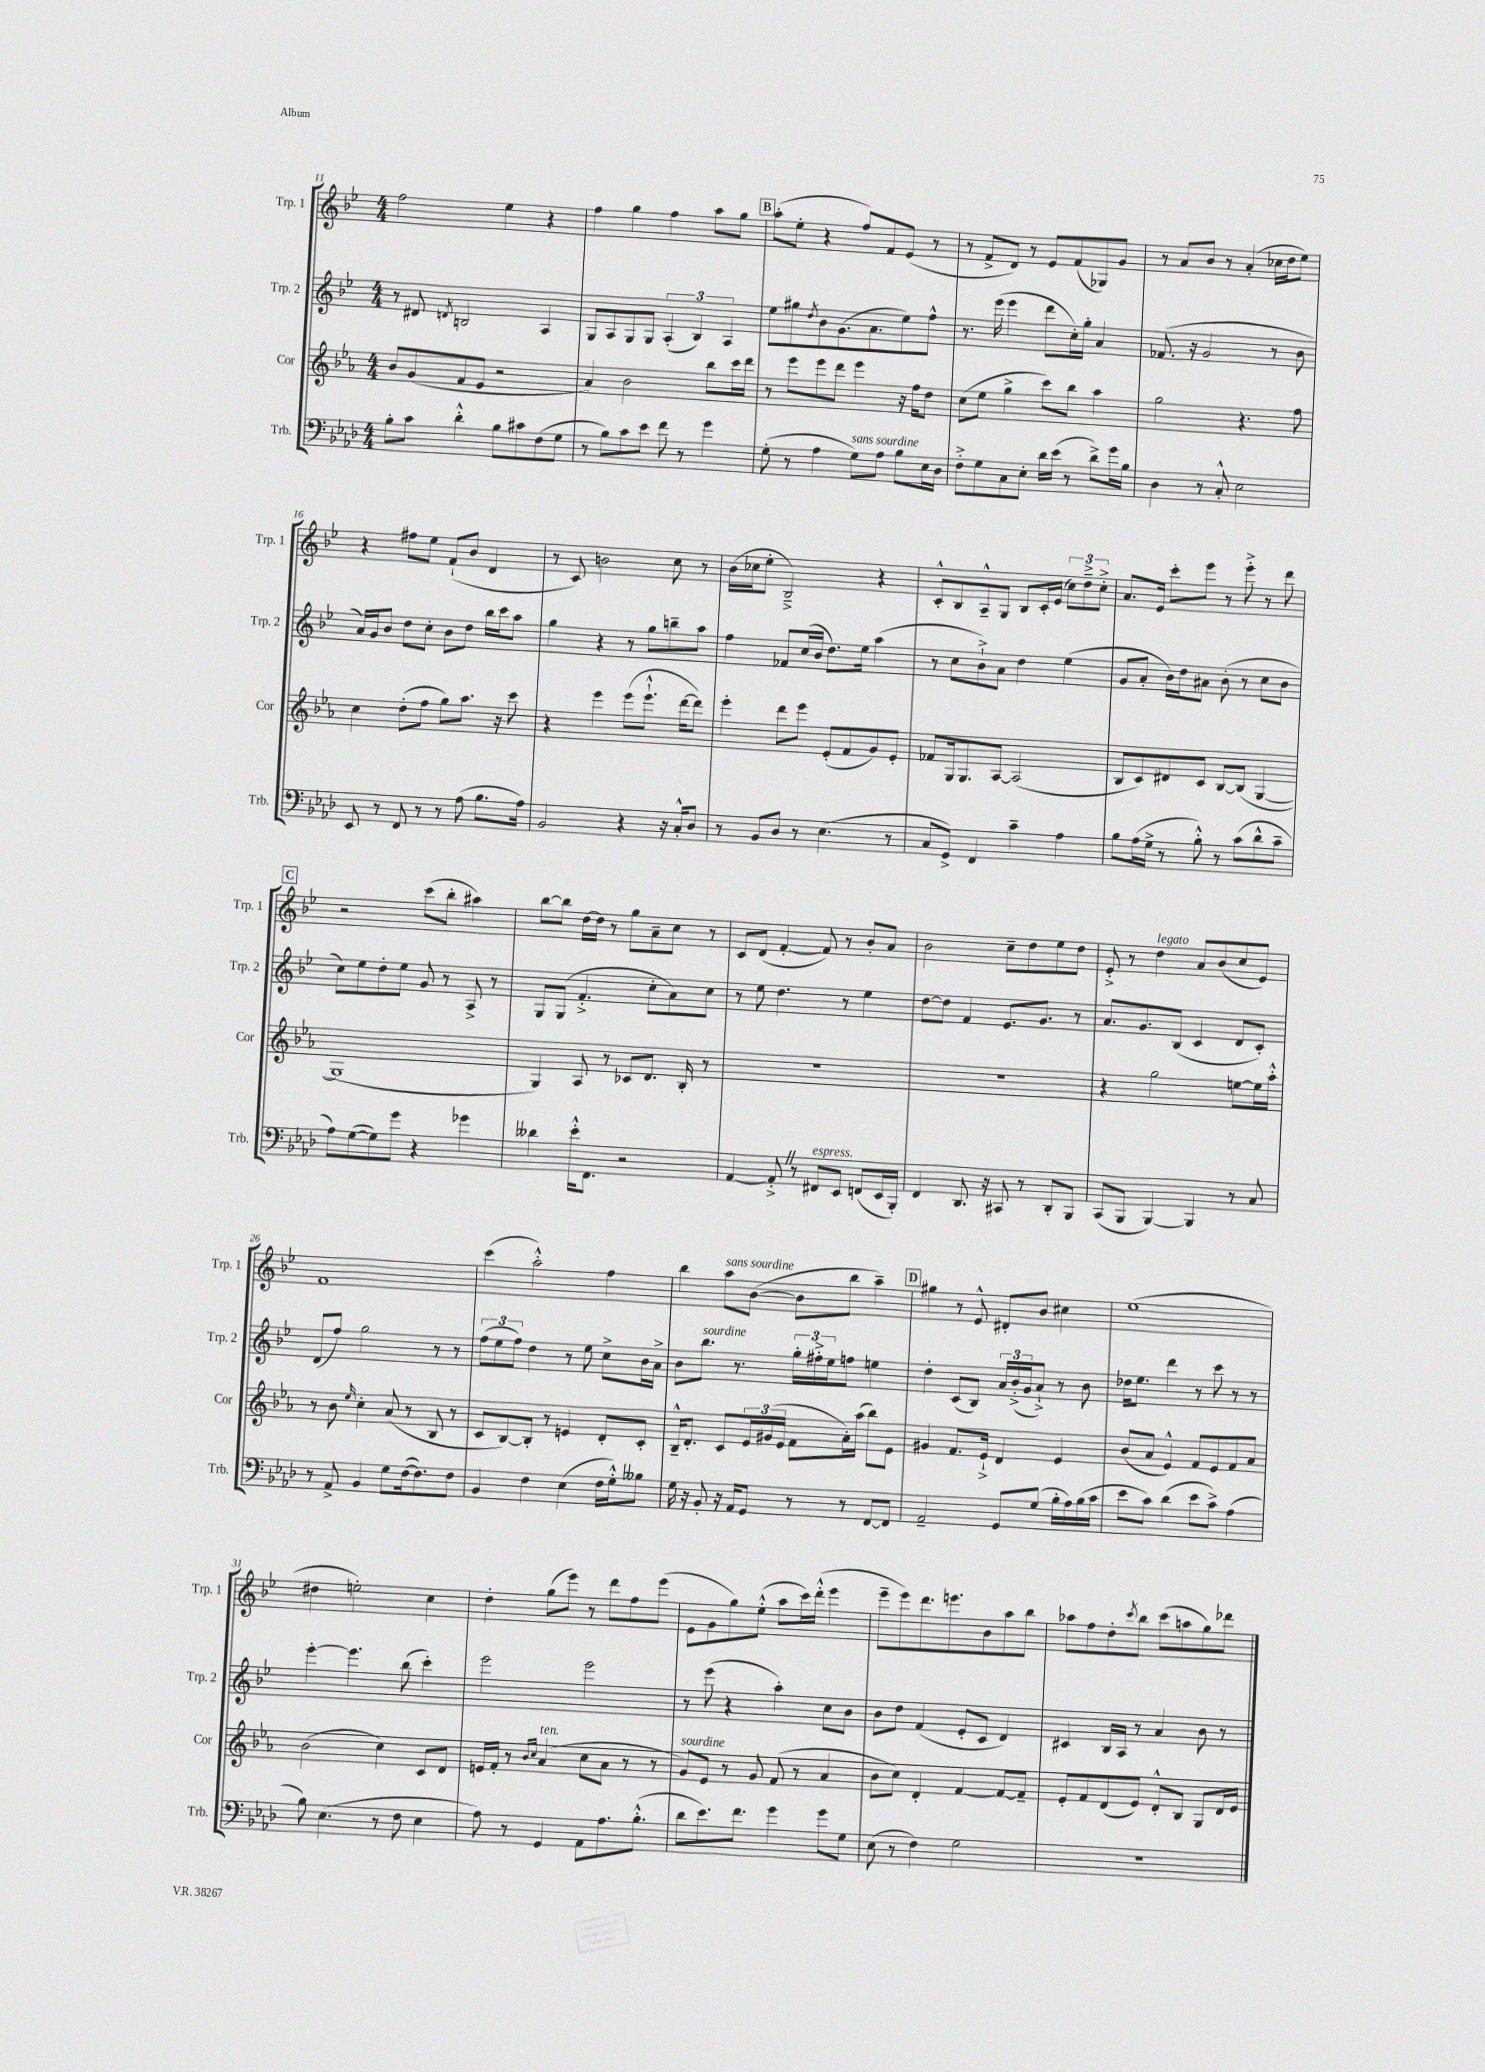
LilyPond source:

<<
\new StaffGroup <<
\new Staff = "s0" \with { instrumentName = "Trp. 1" shortInstrumentName = "Trp. 1" } {
    \clef treble \key bes \major \numericTimeSignature \time 4/4
    f''2 ees''4 r4 |
    f''4 g''4 f''4 a''8 g''8 |
    \mark \markup { \box "B" } a''8-.( ees''8-. r4 f''8) f'8 ees'8( r8 |
    r8 f'8-> d'8) r8 ees'8 f'8( ges8) g'8 |
    r8 a'8 bes'8 r8 a'4-.( ces''16 d''16 ees''8) |
    r4 fis''8 ees''8 f'8-!( bes'8 d'4 |
    r8 c'8) b'2 c''8 r8 |
    bes'16( ces''16 ees''8-. bes2--->) r4 |
    c'8-.-^ bes8 a8---^ g8 bes8 c'16-. ees'16( \tuplet 3/2 { c''8) d''8---> c''8-.-> } |
    a'8. ees'16 c'''8-. ees'''8 r8 ees'''8-.-> r8 d'''8 |
    \mark \markup { \box "C" } r2 c'''8( bes''8-. ais''4) |
    bes''8~ bes''8 d''16~ d''16 r8 g''8 a'8-- c''8 r8 |
    c'8 d'8( f'4~-. f'8) r8 bes'8-. a'8 |
    bes'2 c''8-- d''8 ees''8 d''8 |
    ees'8-.-> r8 d''4^\markup { \italic "legato" } a'8 bes'8( c''8 ees'8) |
    f'1 |
    c'''4( a''2-.-^) f''4 |
    bes''4 a''8^\markup { \italic "sans sourdine" } bes'8~( bes'8 bes''8 a''4--) |
    \mark \markup { \box "D" } gis''4 r8 ees'8-^ dis'8-. bes'8 cis''4 |
    ees''1( |
    dis''4 e''2-.) c''4 |
    d''4-. g''8( ees'''8) r8 d'''8 f''8 ees'''8( |
    ees'8 g'8 g''8) ees''8-.-^( a''8 c'''16) d'''16-.-^( ees'''4 |
    ees'''8-- ees'''8) d'''8. e'''8. bes'8 a''8 bes''8 |
    aes''8 f''8 d''8-. \acciaccatura { c'''8 } bes''8 c'''8( a''8 g''8) des'''8 \bar "|." |
}
\new Staff = "s1" \with { instrumentName = "Trp. 2" shortInstrumentName = "Trp. 2" } {
    \clef treble \key bes \major \numericTimeSignature \time 4/4
    r8 dis'8 \acciaccatura { d'8 } b2 a4 |
    g8 a8 g8 g8 \tuplet 3/2 { a4-.( bes4) a4 } |
    \mark \markup { \box "B" } ees''8 gis''8 \acciaccatura { d''8 } bes'8 g'8.( a'8. ees''8) f''8-^ |
    r8. ees'''16( ees'''4 d'''8 c''16-.) g''16-. a'4 |
    fes'8.( r16 g'2 r8 bes'8 |
    a'16) g'16 bes'8 d''8 c''8-. bes'8 d''8 bes''16 c'''16 a''8 |
    g''4 r4 r8 g''8 b''8-- a''8 |
    f''4 fes'8 c''16( bes'16 d''8.) ees''16 a''4( |
    r8 c''8 bes'8-!->) a'8 d''4 ees''4( |
    g'8 a'8-. bes'16) d''16 ais'8 bes'8-.( r8 c''8 bes'8 |
    \mark \markup { \box "C" } c''8) ees''8 d''8-. ees''8 g'8 r8 a8-> r8 |
    g8 g8( f'4.-.-> c''8-. a'8) c''8 |
    r8 ees''8 d''4. r8 ees''4 |
    d''8~ d''8 f'4 ees'8. g'8. r8 |
    a'8. g'8. bes8( c'4 d'8 c'8-.) |
    d'8( f''8) g''2 r8 r8 |
    \tuplet 3/2 { f''8( ees''8 f''8) } d''4 r8 ees''8 c''8-> bes'16 a'16-> |
    bes'8 bes''8.^\markup { \italic "sourdine" } r8. \tuplet 3/2 { g''16-. fis''16-.-> ees''16 } f''8 e''4 |
    \mark \markup { \box "D" } d''4-. c'8( bes8) \tuplet 3/2 { a'16 bes'16-.->( g'16 } a'8-!->) r8 bes'8 |
    des''16 ees''8. d'''4 r8 c'''8 r8 r8 |
    ees'''4~-. ees'''4. bes''8( c'''4-.) |
    ees'''2 ees'''2 |
    r8 ees'''8( r4 a''4-.) c''8 bes'8 |
    bes'8 d''8 f'4( ees'8-. c'8 d'4) |
    cis'4 bes16 a16 r8 a'4 bes'8 r8 \bar "|." |
}
\new Staff = "s2" \with { instrumentName = "Cor" shortInstrumentName = "Cor" } {
    \clef treble \key ees \major \numericTimeSignature \time 4/4
    bes'8 g'8( f'8 ees'8 r2 |
    aes'4) bes'2 bes''8 c'''16 d'''16 |
    \mark \markup { \box "B" } r8 ees'''8 ees'''8 d'''8 ees'''4 r16 f''16 d''8 |
    c''8( ees''8 g''4-> c'''8) bes''8 aes''4 |
    g''2 r4. f''8 |
    c''4 d''8-.( f''8 g''8) aes''8. r16 c'''8 |
    r4 ees'''4 ees'''8( ees'''8.-!-^ d'''16~ d'''8) |
    ees'''4-. d'''8 ees'''8 ees'8-.( f'8 g'8) ees'8-. |
    fes'8 g16 g8. aes8~ aes2( |
    bes8 c'8) dis'8 c'8 bes8~ bes8( g4~ |
    \mark \markup { \box "C" } g1 |
    g4) aes8 r8 ces'8 d'8. bes16-. r8 |
    R1 |
    R1 |
    r4 g''2 e''8~ e''16 aes''16-.-^ |
    r8 bes'8 \grace { ees''16 } c''4-. aes'8( r8 bes8 r8 |
    c'8 bes8~) bes8-. r8 e'4 d'8-. c'8-. |
    bes16---^ d'8.-. c'8 \tuplet 3/2 { ees'16 gis'16( ees'16 } f'8 aes'16-.) aes''16( bes''8) ees'8 |
    \mark \markup { \box "D" } gis'4 f'8. ees'16-!-> d'4 ees'4 |
    bes'8( aes'8 ees'4-^) f'8 ees'8 f'8 aes'8 |
    bes'2( c''4) c'8 d'8 |
    e'16 f'16-. r8 \grace { bes'16 c''16 } aes'4^\markup { \italic "ten." }( c''8 aes'8 r8 r8 |
    g'8^\markup { \italic "sourdine" }) ees'8 r8 g'8 f'8( r8 aes'4 |
    bes'8 c''8) d'4-. f'4~ f'8~ f'8-- |
    ees'8-. f'8 d'8( ees'8) d'8-.-^ bes8 g8 d'16 ees'16 \bar "|." |
}
\new Staff = "s3" \with { instrumentName = "Trb." shortInstrumentName = "Trb." } {
    \clef bass \key aes \major \numericTimeSignature \time 4/4
    bes8-. c'8 des'4-.-^ bes8 cis'8 f8( g8 |
    r8 bes8) c'8 ees'8 f'8 r8 g'4 |
    \mark \markup { \box "B" } g8-.( r8 aes4 g8^\markup { \italic "sans sourdine" }) aes8 bes8 ees16 des16 |
    f8-.-> g8 c8 ees8-. des'16 ees'16( r8 des'8->) g'16 bes16 |
    des4 r8 c8-.-^ ees2 |
    ees,8 r8 f,8 r8 r8 aes8( bes8. aes16) |
    bes,2 r4 r16 c16-.-^ des8 |
    r8 bes,8 des8 r8 ees4.( r8 |
    c8 g,8->) f,4 c'4-- aes4 |
    bes8 aes16( g16-> r8 bes8-.-^) r8 c'8( des'8-^ c'8-- |
    \mark \markup { \box "C" } aes8) g8~( g8) g'8 r4 ges'4 |
    deses'4 ees'16-.-^ f,8. r2 |
    aes,4~ aes,8-.-> \once \override BreathingSign.text = \markup { \musicglyph "scripts.caesura.straight" } \breathe r8 fis,8^\markup { \italic "espress." } ees,8 f,8( ees,16 bes,,16-.) |
    f,4 des,8. r16 cis,8 r8 des,8-. bes,,8 |
    c,8( bes,,8 bes,,4~) bes,,4 r8 c8 |
    r8 aes,8-> bes,4 g8 f16~( f8.) f8 |
    bes,4 f4 ees4( f16 g16-.-^) beses8 |
    g16 r16 bes,8-. r16 aes,16 g,8 r8 r8 f,8~ f,8 |
    \mark \markup { \box "D" } aes,2-- g,8 g8( bes16-. aes16) bes16( c'16 |
    ees'8 c'8) des'4( ees'8 c'8->) aes4( |
    bes8) ees4.( r8 f8 ees4 |
    aes8) r8 g,4 aes,8 aes8. bes8.-.-^( |
    des'8 ees'8.) f'8. g'4 g'8 g8 |
    ees8( r8 f4) g2 |
    R1 \bar "|." |
}
>>
>>
\layout { \context { \Score currentBarNumber = #11 } }
